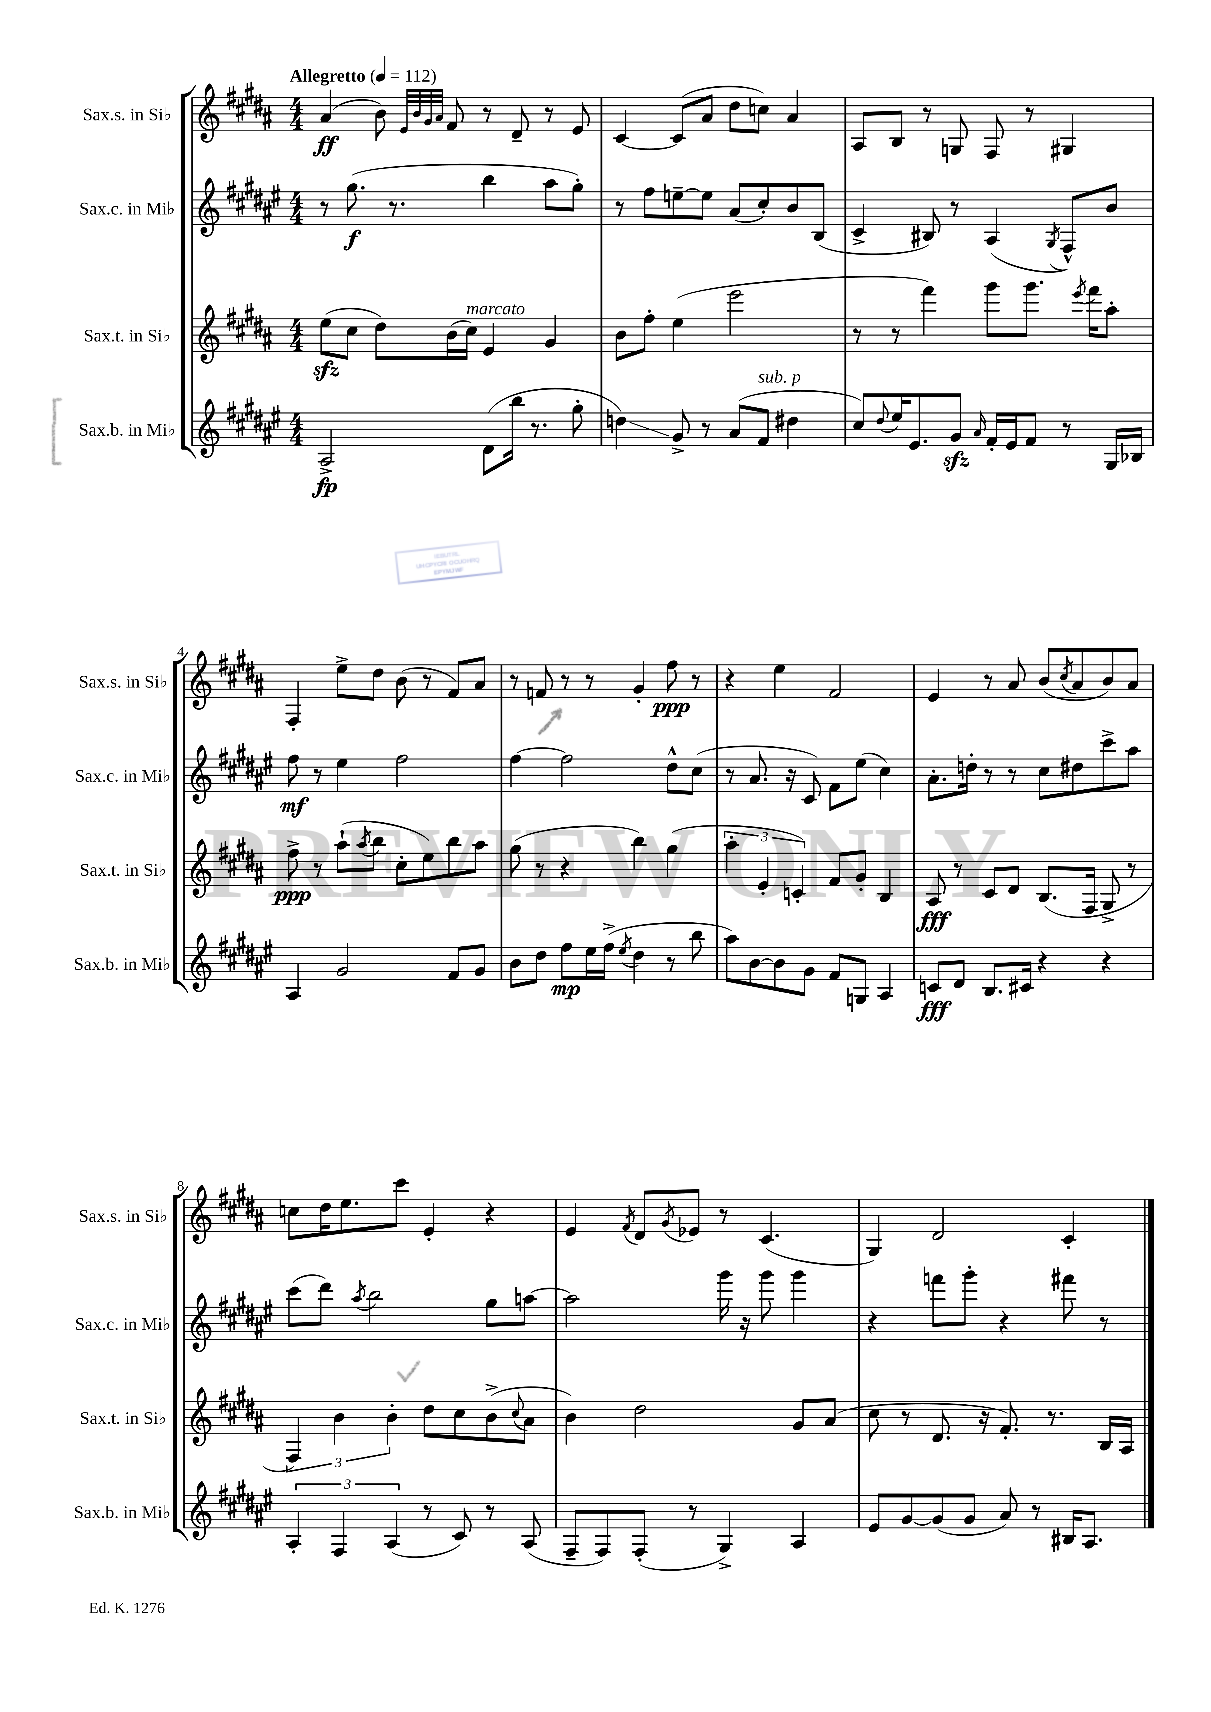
<<
\new StaffGroup <<
\new Staff = "s0" \with { instrumentName = "Sax.s. in Sib" shortInstrumentName = "Sax.s. in Sib" } {
    \clef treble \key b \major \numericTimeSignature \time 4/4 \tempo "Allegretto" 4 = 112
    ais'4\ff( b'8) \grace { e'32 b'32 gis'32 ais'32 } fis'8 r8 dis'8-- r8 e'8 |
    cis'4~ cis'8( ais'8 dis''8 c''8) ais'4 |
    ais8 b8 r8 g8 fis8 r8 gis4 |
    fis4-. e''8-> dis''8 b'8( r8 fis'8) ais'8 |
    r8 f'8 r8 r8 gis'4-. fis''8\ppp r8 |
    r4 e''4 fis'2 |
    e'4 r8 ais'8 b'8( \acciaccatura { cis''8 } ais'8 b'8) ais'8 |
    c''8 dis''16 e''8. cis'''8 e'4-. r4 |
    e'4 \acciaccatura { fis'8 } dis'8 \acciaccatura { gis'8 } ees'8 r8 cis'4.( |
    gis4) dis'2 cis'4-. \bar "|." |
}
\new Staff = "s1" \with { instrumentName = "Sax.c. in Mib" shortInstrumentName = "Sax.c. in Mib" } {
    \clef treble \key fis \major \numericTimeSignature \time 4/4
    r8 gis''8.\f( r8. b''4 ais''8 gis''8-.) |
    r8 fis''8 e''8~-- e''8 ais'8( cis''8-.) b'8 b8( |
    cis'4-> bis8) r8 ais4( \acciaccatura { gis8 } fis8-^) b'8 |
    fis''8\mf r8 eis''4 fis''2 |
    fis''4~ fis''2 dis''8-^ cis''8( |
    r8 ais'8. r16 cis'8) fis'8 eis''8( cis''4) |
    ais'8.-. d''16-. r8 r8 cis''8 dis''8 cis'''8-> ais''8 |
    cis'''8( dis'''8) \acciaccatura { ais''8 } b''2 gis''8 a''8~ |
    a''2 gis'''16 r16 gis'''8 gis'''4 |
    r4 f'''8 gis'''8-. r4 fis'''8 r8 \bar "|." |
}
\new Staff = "s2" \with { instrumentName = "Sax.t. in Sib" shortInstrumentName = "Sax.t. in Sib" } {
    \clef treble \key b \major \numericTimeSignature \time 4/4
    e''8\sfz( cis''8 dis''8) b'16( cis''16^\markup { \italic "marcato" }) e'4 gis'4 |
    b'8 fis''8-. e''4( e'''2 |
    r8 r8 fis'''4) gis'''8 gis'''8. \acciaccatura { e'''8 } fis'''16 ais''8-. |
    fis''8->\ppp r8 ais''8-!( \acciaccatura { ais''8 } b''8 cis''8-. e''8) b''8 ais''8 |
    gis''8( r8 r4 b''4) gis''4( |
    \tuplet 3/2 { ais''4-. e'4-. c'4-.) } fis'8 gis'8-. b4 |
    ais8\fff r8 cis'8 dis'8 b8.( fis16 gis8-> r8 |
    \tuplet 3/2 { fis4) b'4 b'4-. } dis''8 cis''8 b'8->( \appoggiatura { cis''8 } ais'8 |
    b'4) dis''2 gis'8 ais'8( |
    cis''8 r8 dis'8. r16 fis'8.-.) r8. b16 ais16 \bar "|." |
}
\new Staff = "s3" \with { instrumentName = "Sax.b. in Mib" shortInstrumentName = "Sax.b. in Mib" } {
    \clef treble \key fis \major \numericTimeSignature \time 4/4
    ais2->\fp dis'8( b''16 r8. gis''8-. |
    d''4\glissando) gis'8-> r8 ais'8( fis'8^\markup { \italic "sub. p" } dis''4 |
    cis''8) \appoggiatura { dis''8 } eis''16 eis'8. gis'8\sfz \grace { ais'16 } fis'16-. eis'16 fis'8 r8 gis16 bes16 |
    ais4 gis'2 fis'8 gis'8 |
    b'8 dis''8 fis''8\mp eis''16 fis''16->( \acciaccatura { eis''8 } dis''4 r8 b''8 |
    ais''8) b'8~ b'8 gis'8 fis'8 g8 ais4 |
    c'8\fff dis'8 b8. cis'16 r4 r4 |
    \tuplet 3/2 { ais4-. fis4 ais4( } r8 cis'8) r8 ais8( |
    fis8-- fis8) fis8-.( r8 gis4->) ais4 |
    eis'8 gis'8~ gis'8( gis'8 ais'8) r8 bis16 ais8. \bar "|." |
}
>>
>>
